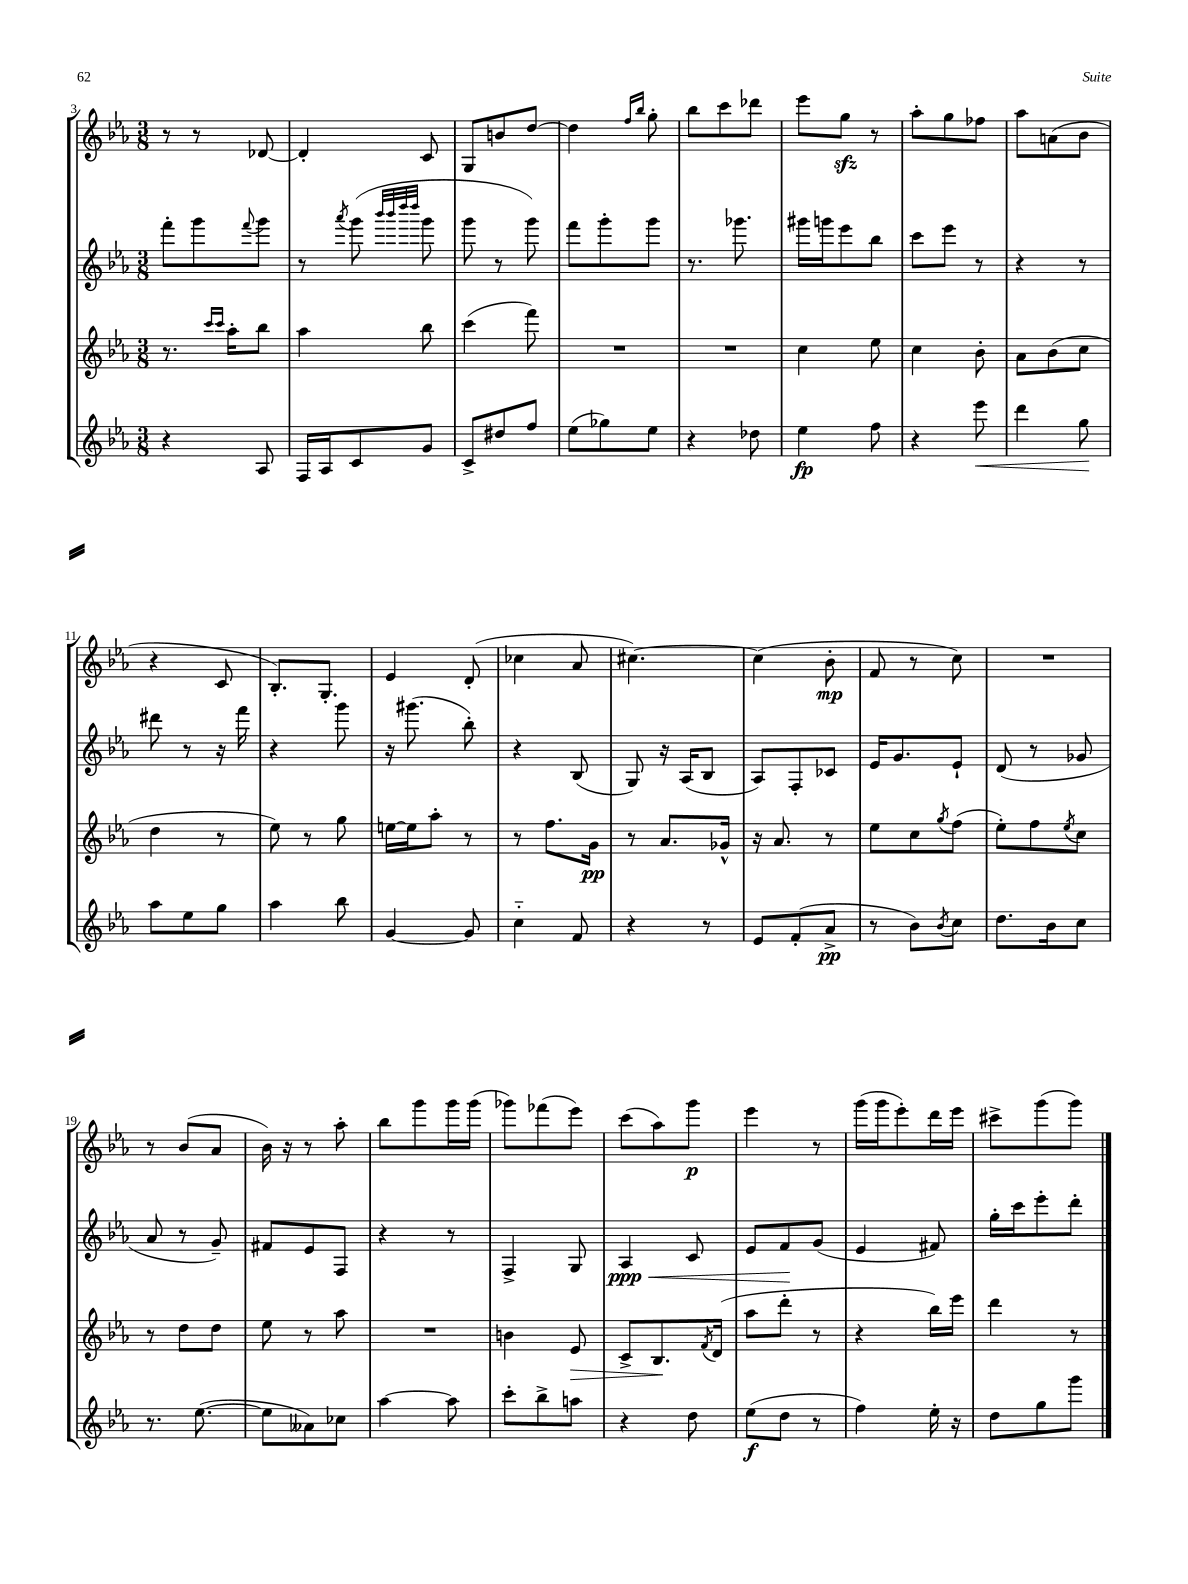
<<
\new StaffGroup <<
\new Staff = "s0" {
    \clef treble \key ees \major \numericTimeSignature \time 3/8
    r8 r8 des'8~ |
    des'4-. c'8 |
    g8 b'8 d''8~ |
    d''4 \grace { f''16 bes''16 } g''8-. |
    bes''8 c'''8 des'''8 |
    ees'''8 g''8\sfz r8 |
    aes''8-. g''8 fes''8 |
    aes''8 a'8( bes'8 |
    r4 c'8 |
    bes8.-.) g8.-. |
    ees'4 d'8-.( |
    ces''4 aes'8 |
    cis''4.~) |
    cis''4( bes'8-.\mp |
    f'8 r8 c''8) |
    R4. |
    r8 bes'8( aes'8 |
    bes'16) r16 r8 aes''8-. |
    bes''8 g'''8 g'''16 g'''16( |
    ges'''8) fes'''8( ees'''8) |
    c'''8( aes''8) g'''8\p |
    ees'''4 r8 |
    g'''16( g'''16 ees'''8-.) d'''16 ees'''16 |
    cis'''8-> g'''8( g'''8) \bar "|." |
}
\new Staff = "s1" {
    \clef treble \key ees \major \numericTimeSignature \time 3/8
    f'''8-. g'''8 \appoggiatura { f'''8 } g'''8 |
    r8 \acciaccatura { aes'''8 } g'''8( \grace { bes'''32 bes'''32 d''''32 d''''32 } g'''8 |
    g'''8 r8 g'''8) |
    f'''8 g'''8-. g'''8 |
    r8. ges'''8. |
    gis'''16 g'''16 ees'''8 bes''8 |
    c'''8 ees'''8 r8 |
    r4 r8 |
    dis'''8 r8 r16 f'''16 |
    r4 g'''8 |
    r16 gis'''8.( bes''8-.) |
    r4 bes8( |
    g8) r16 aes16( bes8 |
    aes8) f8-. ces'8 |
    ees'16 g'8. ees'8-! |
    d'8( r8 ges'8 |
    aes'8 r8 g'8--) |
    fis'8 ees'8 f8 |
    r4 r8 |
    f4-> g8 |
    aes4\ppp\< c'8 |
    ees'8 f'8\! g'8( |
    ees'4 fis'8) |
    g''16-. c'''16 ees'''8-. d'''8-. \bar "|." |
}
\new Staff = "s2" {
    \clef treble \key ees \major \numericTimeSignature \time 3/8
    r8. \grace { c'''16 c'''16 } aes''16-. bes''8 |
    aes''4 bes''8 |
    c'''4( f'''8) |
    R4. |
    R4. |
    c''4 ees''8 |
    c''4 bes'8-. |
    aes'8 bes'8( c''8 |
    d''4 r8 |
    ees''8) r8 g''8 |
    e''16~ e''16 aes''8-. r8 |
    r8 f''8. g'16\pp |
    r8 aes'8. ges'16-^ |
    r16 aes'8. r8 |
    ees''8 c''8 \acciaccatura { g''8 } f''8( |
    ees''8-.) f''8 \acciaccatura { ees''8 } c''8 |
    r8 d''8 d''8 |
    ees''8 r8 aes''8 |
    R4. |
    b'4 ees'8\> |
    c'8-> bes8.\! \acciaccatura { f'8 } d'16( |
    aes''8 d'''8-. r8 |
    r4 bes''16) ees'''16 |
    d'''4 r8 \bar "|." |
}
\new Staff = "s3" {
    \clef treble \key ees \major \numericTimeSignature \time 3/8
    r4 aes8 |
    f16 aes16 c'8 g'8 |
    c'8-> dis''8 f''8 |
    ees''8( ges''8) ees''8 |
    r4 des''8 |
    ees''4\fp f''8 |
    r4 ees'''8\< |
    d'''4 g''8\! |
    aes''8 ees''8 g''8 |
    aes''4 bes''8 |
    g'4~ g'8 |
    c''4-_ f'8 |
    r4 r8 |
    ees'8 f'8-.( aes'8->\pp |
    r8 bes'8) \acciaccatura { bes'8 } c''8 |
    d''8. bes'16 c''8 |
    r8. ees''8.~( |
    ees''8 aeses'8) ces''8 |
    aes''4~ aes''8 |
    c'''8-. bes''8-> a''8 |
    r4 d''8 |
    ees''8\f( d''8 r8 |
    f''4) ees''16-. r16 |
    d''8 g''8 g'''8 \bar "|." |
}
>>
>>
\layout { \context { \Score currentBarNumber = #3 } }
